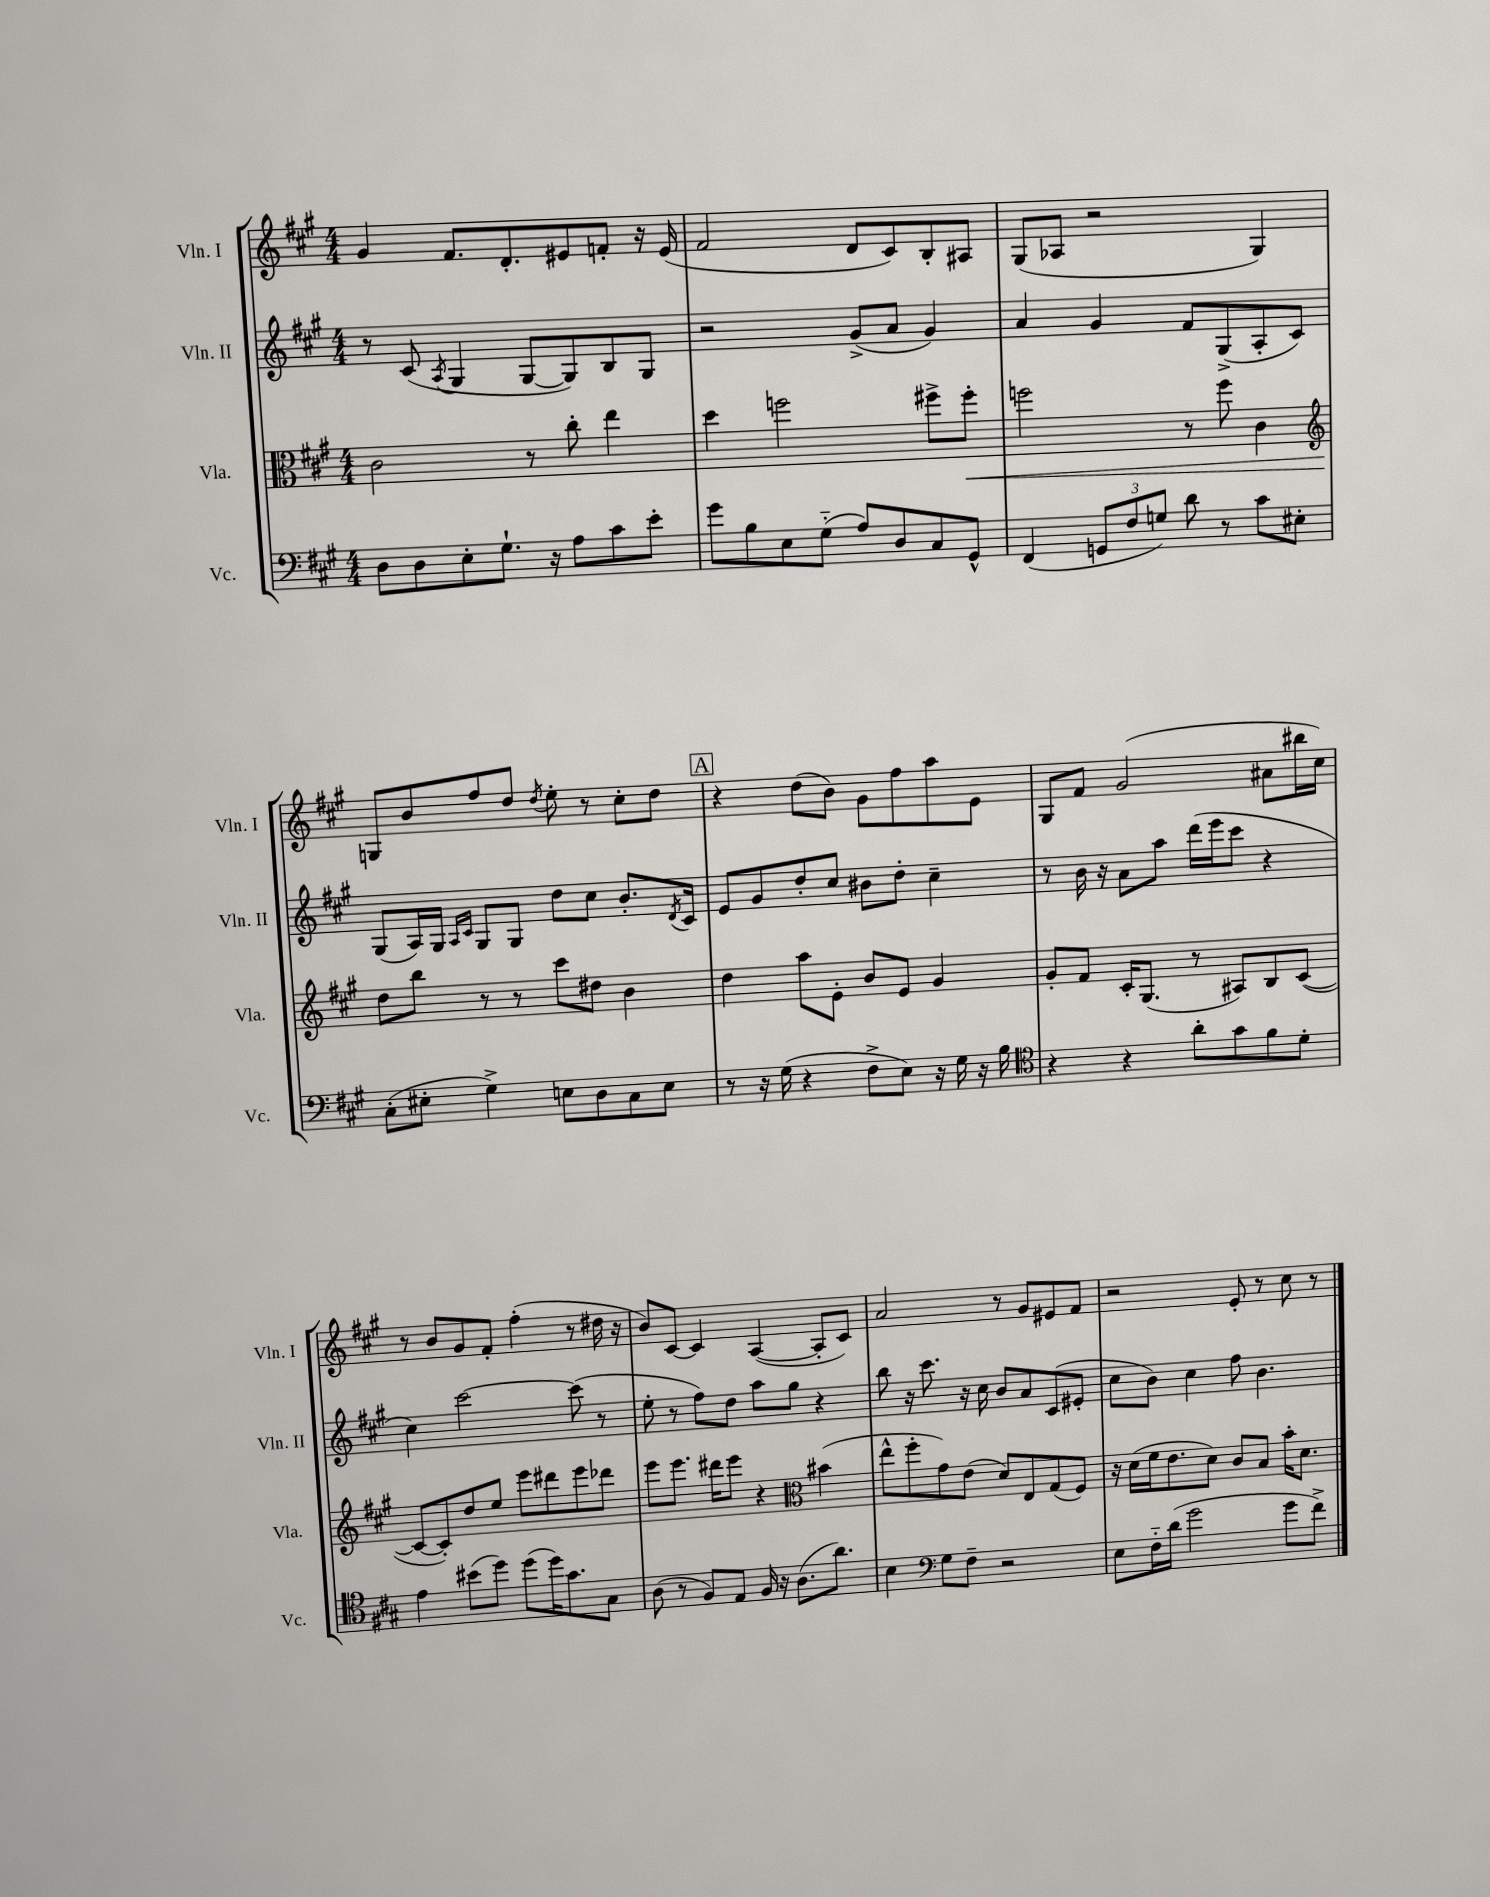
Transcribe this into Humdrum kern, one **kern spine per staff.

**kern	**kern	**kern	**kern
*staff4	*staff3	*staff2	*staff1
*clefF4	*clefC3	*clefG2	*clefG2
*k[f#c#g#]	*k[f#c#g#]	*k[f#c#g#]	*k[f#c#g#]
*M4/4	*M4/4	*M4/4	*M4/4
8D	2c#	8r	4g#
8D	.	(8c#	.
.	.	8qA	.
8E'	.	4G#	8.f#
8.G#`	.	.	.
.	.	.	8.d'
.	8r	[8G#	.
16r	.	.	.
8A	8cc#'	8G#])	8e#
8c#	4ee	8B	8f'
8e'	.	8G#	16r
.	.	.	(16e#
=	=	=	=
8g#	4dd	2r	2f#
8B	.	.	.
8E	2ff	.	.
(8G#'~	.	.	.
8A)	.	(8g#^	8d
8D	.	8a	8c#)
8C#	8ff#^	4g#)	8B'
8GG#^^	8ff#'	.	8A#
=	=	=	=
(4FF#	2ff	4a	(8G#
.	.	.	8A-
12GG	.	4g#	2r
12F#	.	.	.
12G)	.	.	.
8d	8r	8f#	.
8r	8ff	(8G#^	.
8c#	4c#	8A'	4G#)
8E#'	.	8c#)	.
=	=	=	=
*	*clefG2	*	*
(8C#'	8dd	(8G#	8G
8E#'	8bb	16A)	8b
.	.	16G#	.
.	.	16qqA	.
.	.	16qqc#	.
4G#^)	8r	8G#	8ff#
.	8r	8G#	8dd
.	.	.	8qdd
8E	8ccc#	8dd	8ee'
8D	8dd#	8cc#	8r
8C#	4b	8.b'	8cc#'
8E	.	.	8dd
.	.	8qd	.
.	.	16c#	.
=	=	=	=
8r	4dd	8e	4r
16r	.	8g#	.
(16G#	.	.	.
4r	8aa	8dd'	(8dd
.	8e'	8cc#	8b)
8F#^	8b	8b#	8g#
8E)	8e	8dd'	8ff#
16r	4g#	4cc#~	8aa
16G#	.	.	.
16r	.	.	8e
16B	.	.	.
=	=	=	=
*clefC4	*	*	*
4r	8g#'	8r	8G#
.	8f#	16b	8f#
.	.	16r	.
4r	16c#'	8a	(2g#
.	(8.G#	.	.
.	.	8aa	.
8a'	8r	(16ddd	.
.	.	16eee	.
8g#	8A#)	8ccc#	.
8f#	8B	4r	8a#
8d'	([8c#	.	16bb#
.	.	.	16cc#)
=	=	=	=
4e	8c#_	4cc#)	8r
.	8c#'])	.	8b
(8b#	8dd	[2ccc#	8g#
8dd)	8ee	.	8f#'
(8dd	8eee	.	(4ff#'
16dd)	8ddd#	.	.
8.g#	.	.	.
.	8eee	(8ccc#]	8r
8G#	8ddd-	8r	16dd#
.	.	.	16r
=	=	=	=
(8A	8eee	8ee'	8b)
8r	8.eee	8r	[8c#
8F#)	.	8ff#)	4c#]
.	16ddd#	.	.
8E	8eee	8dd	.
16F#	4r	8aa	([4A
16r	.	.	.
(8.A	.	8gg#	.
*	*clefC3	*	*
.	(4b#	4r	8A']
8.a)	.	.	.
.	.	.	8c#)
=	=	=	=
4B	8ee^^	8bb	2a
.	8ff#'	16r	.
.	.	8.ccc#	.
*clefF4	*	*	*
8G#	8g#)	.	.
8F#~	(8e	16r	.
.	.	16cc#	.
2r	8d)	8b	8r
.	8E	8a	8g#
.	(8G#	(8c#	8e#
.	8F#)	8e#'	8f#
=	=	=	=
8E	16r	8cc#	2r
.	(16d	.	.
16F#'~	16f#	8b)	.
(16d	8.e	.	.
2g#	.	4cc#	.
.	8d)	.	.
.	8c#	8ff#	8e'
.	8B	4.b	8r
8g#	16b'	.	8cc#
.	8.d	.	.
8f#^)	.	.	8r
==	==	==	==
*-	*-	*-	*-
